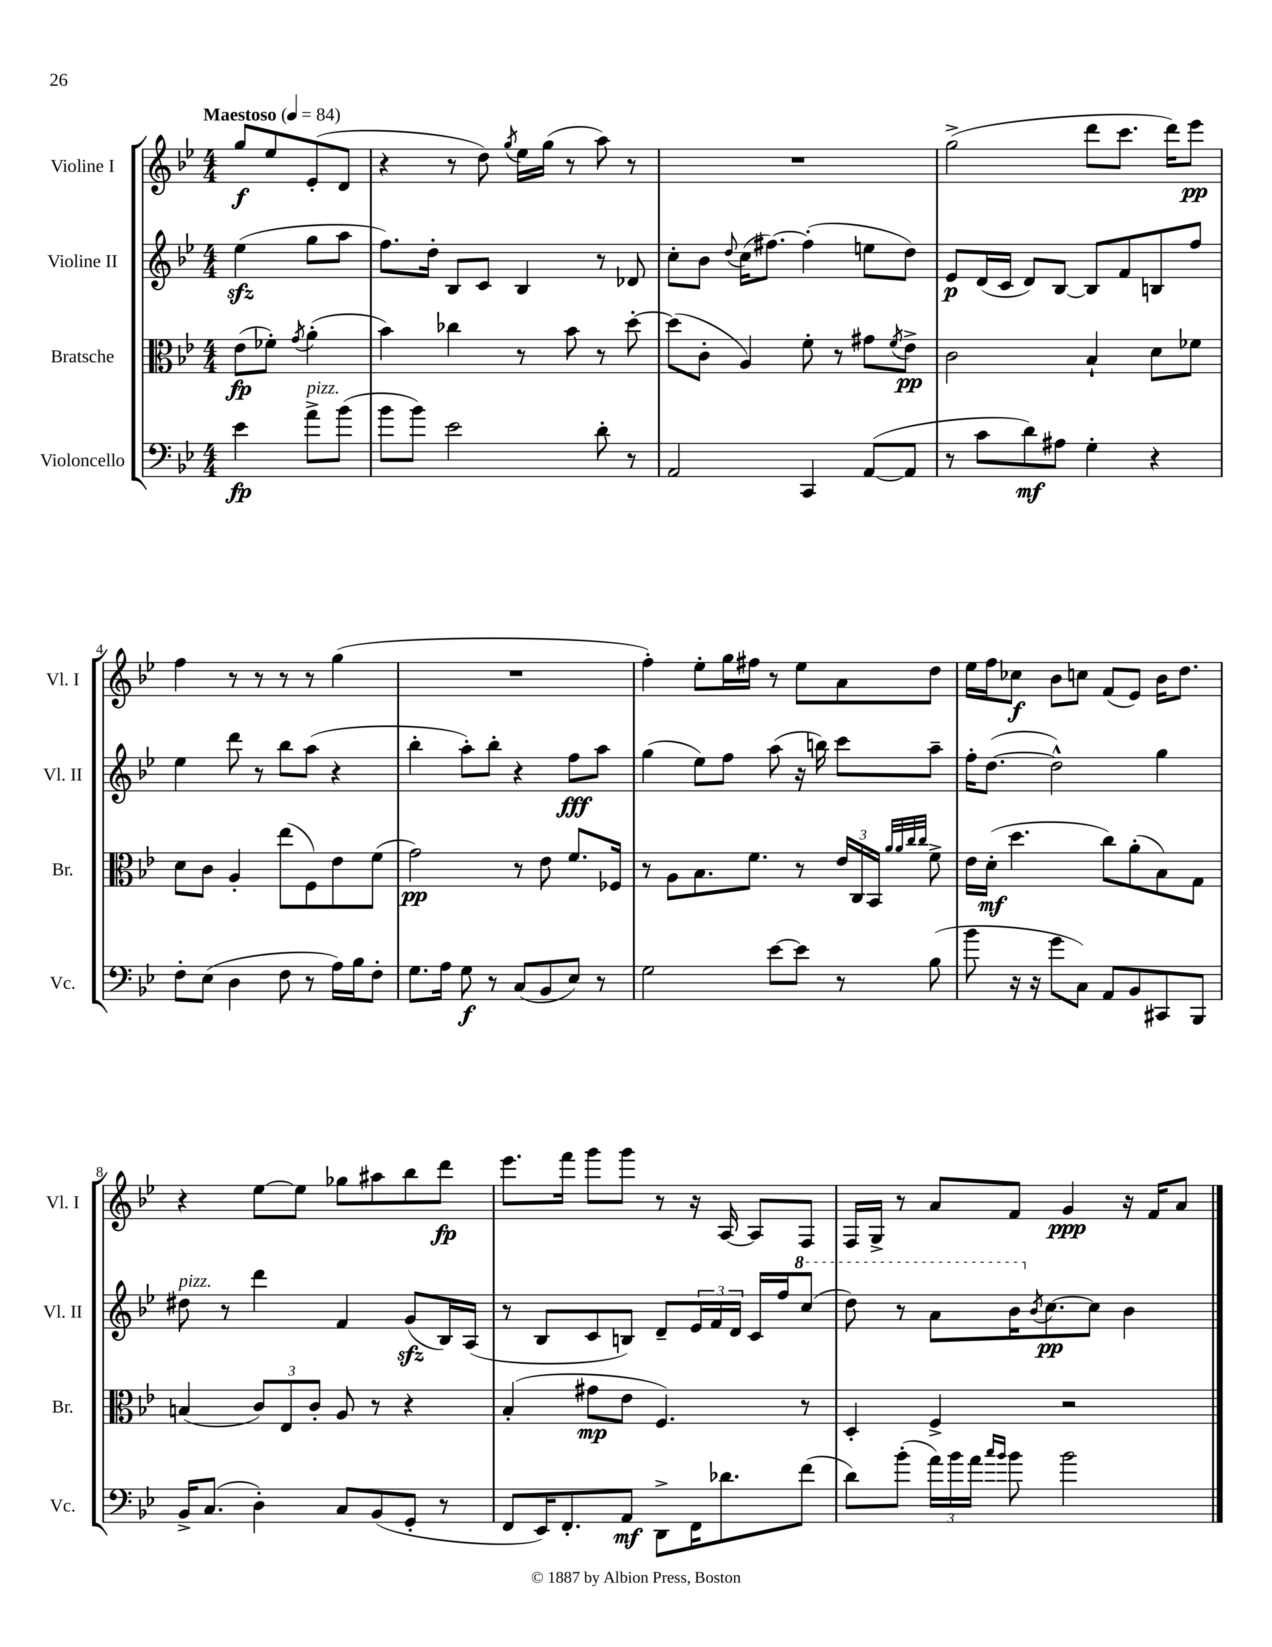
<<
\new StaffGroup <<
\new Staff = "s0" \with { instrumentName = "Violine I" shortInstrumentName = "Vl. I" } {
    \clef treble \key bes \major \numericTimeSignature \time 4/4 \partial 2 \tempo "Maestoso" 4 = 84
    g''8\f ees''8 ees'8-.( d'8 |
    r4 r8 d''8) \acciaccatura { g''8 } ees''16 g''16( r8 a''8) r8 |
    R1 |
    g''2->( d'''8 c'''8. d'''16) ees'''8\pp |
    f''4 r8 r8 r8 r8 g''4( |
    R1 |
    f''4-.) ees''8-. g''16 fis''16 r8 ees''8 a'8 d''8 |
    ees''16 f''16 ces''8\f bes'8 c''8 f'8( ees'8) bes'16 d''8. |
    r4 ees''8~ ees''8 ges''8 ais''8 bes''8 d'''8\fp |
    ees'''8. f'''16 g'''8 g'''8 r8 r16 a16~ a8 f8 |
    f16 g16-> r8 a'8 f'8 g'4\ppp r16 f'16 a'8 \bar "|." |
}
\new Staff = "s1" \with { instrumentName = "Violine II" shortInstrumentName = "Vl. II" } {
    \clef treble \key bes \major \numericTimeSignature \time 4/4 \partial 2
    ees''4\sfz( g''8 a''8 |
    f''8.) d''16-. bes8 c'8 bes4 r8 des'8 |
    c''8-. bes'8 \appoggiatura { d''8 } c''16( fis''8.~) fis''4-.( e''8 d''8) |
    ees'8\p d'16( c'16 d'8) bes8~ bes8 f'8 b8 f''8 |
    ees''4 d'''8 r8 bes''8 a''8( r4 |
    bes''4-. a''8-.) bes''8-. r4 f''8\fff a''8 |
    g''4( ees''8) f''8 a''8( r16 b''16) c'''8 a''8-- |
    f''16-. d''8.~( d''2-^) g''4 |
    dis''8^\markup { \italic "pizz." } r8 d'''4 f'4 g'8\sfz( bes16) a16( |
    r8 bes8 c'8 b8) d'8-- \tuplet 3/2 { ees'16 f'16 d'16 } c'16 f''16 \ottava #1 c'''8( |
    d'''8) r8 a''8 bes''16 \ottava #0 \acciaccatura { bes'8 } c''8.~\pp c''8 bes'4 \bar "|." |
}
\new Staff = "s2" \with { instrumentName = "Bratsche" shortInstrumentName = "Br." } {
    \clef alto \key bes \major \numericTimeSignature \time 4/4 \partial 2
    ees'8\fp( fes'8-.) \acciaccatura { g'8 } a'4-.( |
    bes'4) ces''4 r8 bes'8 r8 d''8~-. |
    d''8( c'8-. a4) f'8-. r8 gis'8 \acciaccatura { f'8 } ees'8->\pp |
    c'2 bes4-! d'8 fes'8 |
    d'8 c'8 a4-. ees''8( f8) ees'8 f'8( |
    g'2\pp) r8 ees'8 f'8. fes16 |
    r8 a8 bes8. f'8. r8 \tuplet 3/2 { ees'16 c16 bes,16 } \grace { a'32 a'32 c''32 c''32 } f'8-> |
    ees'16 d'16-.\mf( d''4. c''8) a'8-.( bes8) g8 |
    b4( \tuplet 3/2 { c'8) ees8 c'8-. } a8 r8 r4 |
    bes4-.( gis'8\mp ees'8 f4.) r8 |
    d4-. f4-> r2 \bar "|." |
}
\new Staff = "s3" \with { instrumentName = "Violoncello" shortInstrumentName = "Vc." } {
    \clef bass \key bes \major \numericTimeSignature \time 4/4 \partial 2
    ees'4\fp a'8->^\markup { \italic "pizz." } bes'8( |
    bes'8 bes'8) ees'2 d'8-. r8 |
    a,2 c,4 a,8~( a,8 |
    r8 c'8 d'8\mf) ais8 g4-. r4 |
    f8-. ees8( d4 f8 r8 a16) bes16 f8-. |
    g8. a16 g8\f r8 c8( bes,8 ees8) r8 |
    g2 ees'8~ ees'8 r8 bes8( |
    bes'8 r16 r16 g'8 c8) a,8 bes,8 cis,8 bes,,8 |
    bes,16-> c8.( d4-.) c8 bes,8( g,8-. r8 |
    f,8 ees,16) f,8.-. a,8\mf d,8-> f,16 des'8. f'8( |
    d'8) bes'8-.( \tuplet 3/2 { a'16) bes'16 a'16 } \grace { c''16 bes'16 } bes'8 bes'2 \bar "|." |
}
>>
>>
